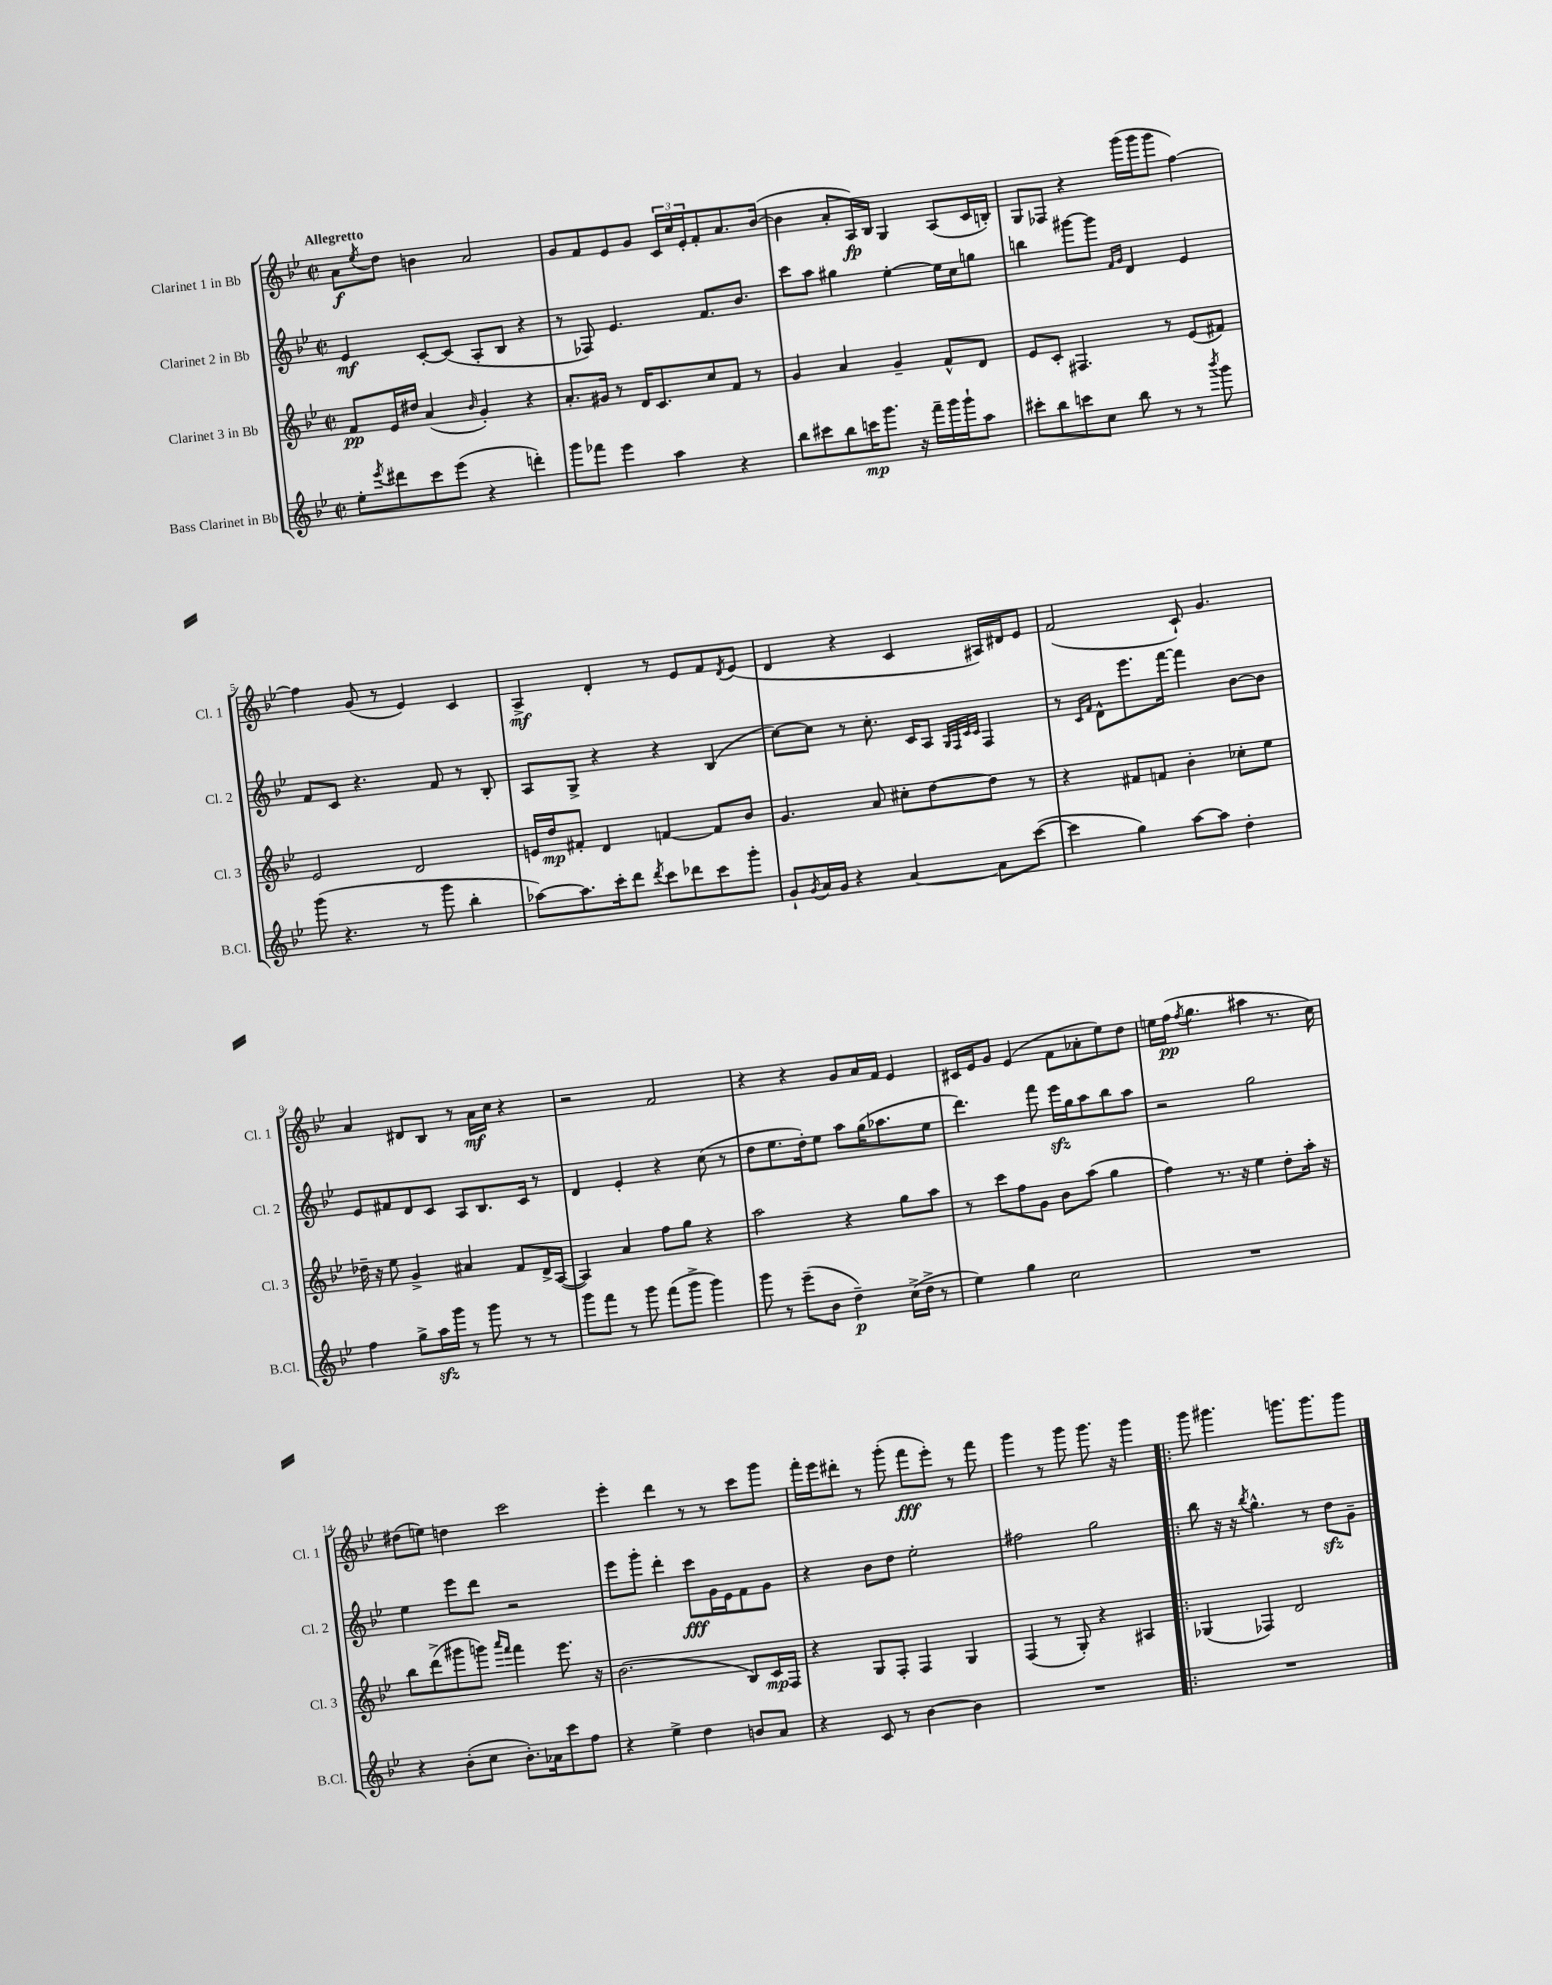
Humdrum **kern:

**kern	**kern	**kern	**kern
*staff4	*staff3	*staff2	*staff1
*clefG2	*clefG2	*clefG2	*clefG2
*k[b-e-]	*k[b-e-]	*k[b-e-]	*k[b-e-]
*M2/2	*M2/2	*M2/2	*M2/2
*met(c|)	*met(c|)	*met(c|)	*met(c|)
8ee-'	8f	4e-	8a
8qeee-	.	.	8qee-
8ddd#	16e-	.	8dd
.	16dd#	.	.
8ccc	(4a	[8c'	4b
(8eee-	.	(8c]	.
.	16qqb-	.	.
4r	4g')	8A'	2a
.	.	8B-	.
4ddd')	4r	4r	.
=	=	=	=
8ggg	8.a'	8r	8g
8fff-	.	8F-)	8f
.	16g#	.	.
4eee-	8r	4.e-	8e-
.	16d	.	8g
.	8.c	.	.
4aa	.	.	24c
.	.	.	24cc
.	.	.	24e-'
.	8cc	8.f	8f'
4r	8f	.	8.a
.	.	8.b-	.
.	8r	.	.
.	.	.	([16b-
=	=	=	=
8bb-	4g	8ccc	4b-]
8ccc#	.	8aa	.
8bb-	4a	4gg#	8a'
16ccc	.	.	16A)
8.ggg	.	.	16B-
.	4g~	[4ee-'	4G
16r	.	.	.
16fff~	.	.	.
16ggg	8f^^	16ee-]	(8A
16ggg`	.	16cc	.
8aa	8d	8gg	16c
.	.	.	16B')
=	=	=	=
8ccc#'	8e-	4bb	8G
8bb-	8c'	.	8F-
8ccc	4.F#	[8ggg#	4r
8cc	.	8ggg#]	.
.	.	16qqf	.
.	.	16qqg	.
8bb-	.	4d	(16ggg
.	.	.	16ggg
8r	8r	.	8ggg
8r	(8e-	4e-	[4ff)
8qbbb-	.	.	.
8ggg	8f#)	.	.
=	=	=	=
(8ggg	2e-	8f	4ff]
4.r	.	8c	.
.	.	4.r	(8g
.	.	.	8r
8r	2d	.	4e-)
8ggg	.	8f	.
4bb-'	.	8r	4c
.	.	8B-'	.
=	=	=	=
[8aa-)	16e	8A	4A^
.	16dd	.	.
8.aa-]	8f#'	8G^	.
.	4d	4r	4d'
16ccc'	.	.	.
8ddd	.	.	.
8qddd	.	.	.
8ccc	[4f	4r	8r
8ddd-	.	.	8e-
8ccc	8f]	(4B-	8f
.	.	.	8qd
8ggg'	8b-	.	(8e-
=	=	=	=
8g`	4.g	[8cc)	4d
8qg	.	.	.
16a	.	8cc]	.
16g	.	.	.
4r	.	8r	4r
.	8a	8.cc'	.
[4a	8cc#'	.	4c
.	.	16c	.
.	[8dd	8A	.
.	.	32qqG	.
.	.	32qqF	.
.	.	32qqc	.
.	.	32qqc	.
8a]	8dd]	4F	16A#)
.	.	.	16d#
([8ccc	8r	.	8e-
=	=	=	=
4ccc]	4r	8r	(2f
.	.	16qqc	.
.	.	16qqf	.
.	.	8d^^	.
4gg)	8f#	8.eee-	.
.	8f	.	.
.	.	[16fff	.
[8aa	4b-'	4fff]	8c`)
8aa]	.	.	4.g
4dd'	8cc-'	[8b-	.
.	8ee-	8b-]	.
=	=	=	=
4ff	16dd-~	8e-	4a
.	16r	.	.
.	8ee-	8f#	.
8gg^	4g^	8d	8d#
16aa	.	8c	8B-
16ggg	.	.	.
8r	4a#	8A	8r
8ggg	.	8.B-	16a
.	.	.	16cc
8r	8f	.	4r
.	.	16c	.
8r	16d^	8r	.
.	([16A	.	.
=	=	=	=
8ggg	4A])	4d	2r
8fff	.	.	.
8r	4a	4e-'	.
8ggg	.	.	.
(8fff	8ff	4r	2f
8ggg^	8gg	.	.
4ggg)	4r	(8cc	.
.	.	8r	.
=	=	=	=
8ggg	2aa	8dd	4r
8r	.	8.ee-	.
(8eee-~	.	.	4r
.	.	16dd')	.
8b-	.	8ee-	.
4dd~)	4r	8aa	8g
.	.	(16gg	16a
.	.	8.aa-	16f
(16cc^	8gg	.	4e-
16dd^	.	.	.
8r	8aa	8ee-	.
=	=	=	=
4ee-)	8r	4.ddd)	16c#
.	.	.	16e-
.	8ccc	.	8g
4gg	8ff	.	(4e-
.	8g	8fff	.
2cc	8b-	16eee-	8f
.	.	16gg	.
.	(8aa	8aa	8a-'
.	4gg	8bb-	8ee-)
.	.	8aa	8dd
=	=	=	=
1r	4ff)	2r	16ee
.	.	.	(16ff
.	.	.	8qff
.	.	.	4.gg
.	8.r	.	.
.	16r	.	.
.	4ee-	2gg	4aa#
.	8dd'	.	8.r
.	16aa'	.	.
.	16r	.	16cc)
=	=	=	=
4r	8bb-	4ee-	(8dd#
.	(8ddd^	.	8ee)
(8b-'	8ggg#	8eee-	4dd
8cc	8ggg)	8ddd	.
.	16qqaaa	.	.
.	16qqfff	.	.
8.b-')	4fff	2r	2ccc
16a-	.	.	.
8ccc	8.eee-	.	.
8ff	.	.	.
.	16r	.	.
=	=	=	=
4r	(2.b-	8eee-	4eee-'
.	.	8ggg'	.
4ee-^	.	4ddd'	4ddd
4dd	.	8ccc	8r
.	.	16g	8r
.	.	16e-	.
8b	8B-)	8f	8ccc
8a	16c	8g	8ggg
.	16F	.	.
=	=	=	=
4r	4r	4r	16fff'
.	.	.	16eee-
.	.	.	8ddd#'
8c	8G	8b-	8r
8r	8F'	8dd	(8ggg'
[4b-	4F	2ee-'	8fff
.	.	.	8eee-')
4b-]	4G	.	8r
.	.	.	8fff
=	=	=	=
1r	(4F	2ff#	4ggg
.	8r	.	8r
.	8G')	.	8ggg
.	4r	2gg	8.ggg
.	.	.	16r
.	4A#	.	4ggg
=!|:	=!|:	=!|:	=!|:
1r	(4G-	8bb-	8ggg
.	.	16r	4.ggg#
.	.	16r	.
.	.	8qbb-	.
.	4F-)	4.gg^^	.
.	2d	.	8.ggg
.	.	8r	.
.	.	.	8.ggg
.	.	8dd	.
.	.	8g~	8ggg
==	==	==	==
*-	*-	*-	*-
